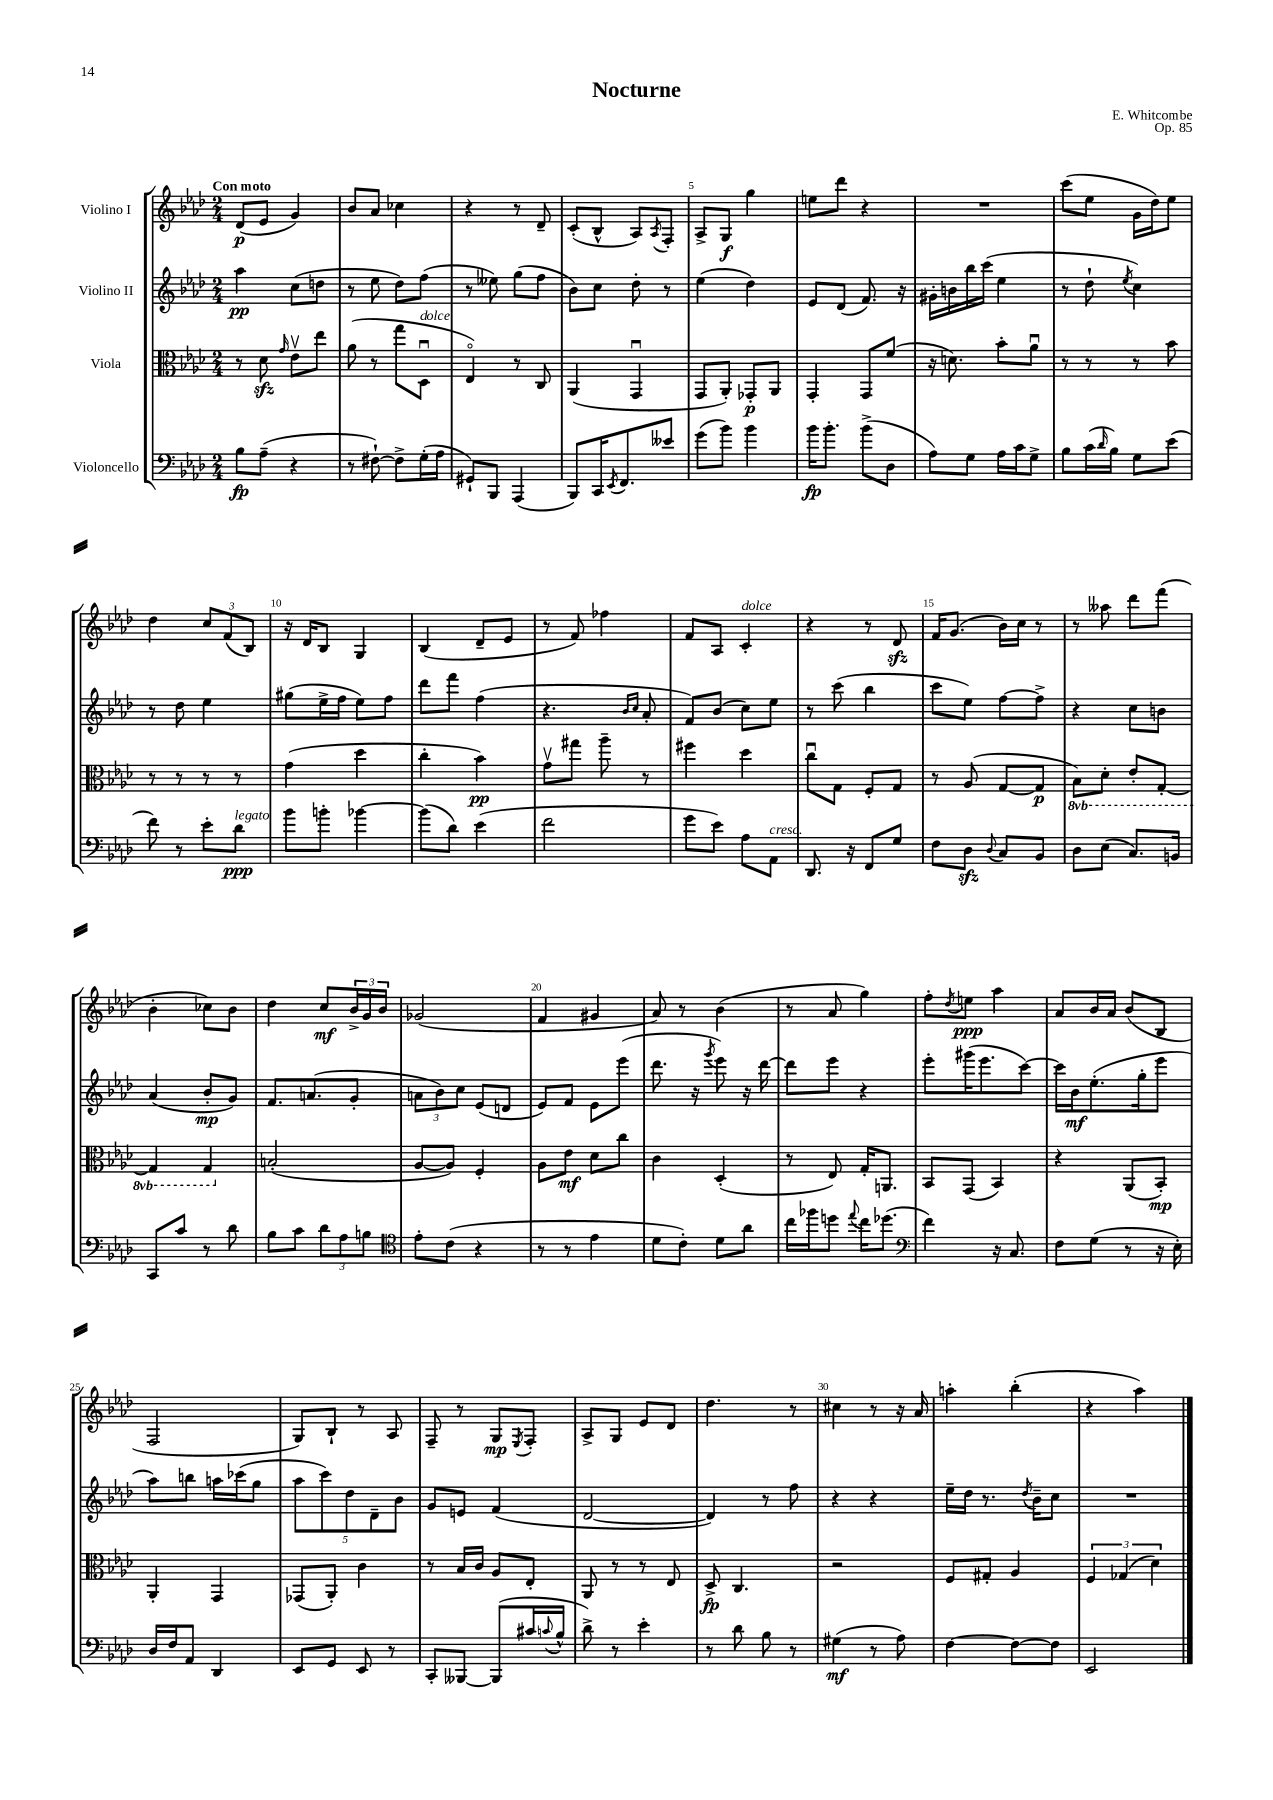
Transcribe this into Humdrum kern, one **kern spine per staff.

**kern	**kern	**kern	**kern
*staff4	*staff3	*staff2	*staff1
*clefF4	*clefC3	*clefG2	*clefG2
*k[b-e-a-d-]	*k[b-e-a-d-]	*k[b-e-a-d-]	*k[b-e-a-d-]
*M2/4	*M2/4	*M2/4	*M2/4
8B-	8r	4aa-	(8d-
(8A-~	8d-	.	8e-
.	16qqg	.	.
4r	8e-v	(8cc	4g)
.	8ee-	8dd	.
=	=	=	=
8r	(8a-	8r	8b-
[8F#`)	8r	8ee-	8a-
8F#^]	8gg	8dd-)	4cc-
(16G'	8D-u	(8ff	.
16A-	.	.	.
=	=	=	=
8GG#`)	4E-o)	8r	4r
8BBB-	.	8ee--)	.
(4AAA-	8r	(8gg	8r
.	8C	8ff	8d-~
=	=	=	=
8BBB-)	(4AA-	8b-)	(8c'
16CC	.	8cc	8B-^^
8qEE-	.	.	.
8.FF	.	.	.
.	4GGu	8dd-'	8A-)
.	.	.	8qA-
8e--	.	8r	8F'
=	=	=	=
(8g	8GG	(4ee-	8A-^
8b-)	8AA-')	.	8G
4b-	8GG-'	4dd-)	4gg
.	8AA-	.	.
=	=	=	=
16b-	4GG'	8e-	8ee
8.b-'	.	.	.
.	.	(8d-	8ddd-
(8b-^	8GG	8.f)	4r
8D-	(8f	.	.
.	.	16r	.
=	=	=	=
8A-)	16r	16g#'	2r
.	8.d)	16b	.
8G	.	16bb-	.
.	.	(16ccc	.
16A-	8b-'	4ee-	.
16c	.	.	.
8G^	8a-u	.	.
=	=	=	=
8B-	8r	8r	(8ccc
(16c	8r	8dd-`	8ee-
16qqd-	.	.	.
16B-)	.	.	.
.	.	8qee-	.
8G	8r	4cc)	16g
.	.	.	16dd-)
(8e-	8b-	.	8ee-
=	=	=	=
8f)	8r	8r	4dd-
8r	8r	8dd-	.
8e-'	8r	4ee-	12cc
.	.	.	(12f
8d-	8r	.	.
.	.	.	12B-)
=	=	=	=
8b-	(4g	(8gg#	16r
.	.	.	16d-
8b'	.	16ee-^	8B-
.	.	16ff	.
[4b-	4dd-	8ee-)	4G
.	.	8ff	.
=	=	=	=
(8b-]	4cc'	8ddd-	(4B-
8d-)	.	8fff	.
(4e-	4b-)	(4ff	8d-~
.	.	.	8e-
=	=	=	=
2f	8gv	4.r	8r
.	8gg#	.	8f)
.	8aa-~	.	4ff-
.	.	16qqb-	.
.	.	16qqcc	.
.	8r	8a-'	.
=	=	=	=
8g	4ff#	8f)	8f
8e-)	.	(8b-	8A-
8A-	4dd-	8cc)	4c'
8AA-	.	8ee-	.
=	=	=	=
8.DD-	8ccu	8r	4r
.	8G	(8ccc	.
16r	.	.	.
8FF	8F'	4bb-	8r
8G	8G	.	8d-
=	=	=	=
8F	8r	8ccc	16f
.	.	.	(8.g
8D-	(8A-	8ee-)	.
8qqD-	.	.	.
8C	[8G	[8ff	16b-)
.	.	.	16cc
8BB-	8G]	8ff^]	8r
=	=	=	=
8D-	8BB-)	4r	8r
(8E-	8D-'	.	8aa--
8.C)	8E-'	8cc	8ddd-
.	[8GG'	8b	(8fff
16BB	.	.	.
=	=	=	=
8CC	4GG]	(4a-	4b-'
8c	.	.	.
8r	4GG	8b-'	8cc-)
8d-	.	8g)	8b-
=	=	=	=
8B-	(2B'	8.f	4dd-
8c	.	.	.
.	.	(8.a	.
12d-	.	.	8cc
12A-	.	.	.
.	.	8g'	24b-^
12B	.	.	24g
.	.	.	24b-
=	=	=	=
*clefC4	*	*	*
8e-'	[8A-	12a	(2g-
.	.	12b-)	.
(8c	8A-])	.	.
.	.	12cc	.
4r	4F'	(8e-	.
.	.	8d	.
=	=	=	=
8r	8A-	8e-)	4f
8r	8e-	8f	.
4e-	8d-	8e-	4g#
.	8cc	(8eee-	.
=	=	=	=
8d-	4c	8.ddd-	8a-)
8c')	.	.	8r
.	.	16r	.
.	.	8qggg	.
8d-	(4D-'	8eee-)	(4b-
8a-	.	16r	.
.	.	[16ddd-	.
=	=	=	=
16cc	8r	8ddd-]	8r
16ff-	.	.	.
8dd	8E-)	8eee-	8a-
8qqee-	.	.	.
16cc	16G'	4r	4gg)
(8.dd-	8.AA	.	.
=	=	=	=
*clefF4	*	*	*
4f)	8BB-	8eee-'	8ff'
.	.	.	8qdd-
.	(8GG	(16ggg#	8ee
.	.	8.eee-	.
16r	4BB-)	.	4aa-
8.C	.	.	.
.	.	[8ccc)	.
=	=	=	=
8F	4r	16ccc]	8a-
.	.	16b-	.
(8G	.	(8.ee-'	16b-
.	.	.	16a-
8r	(8AA-	.	(8b-
.	.	16gg'	.
16r	8BB-')	8eee-	8B-
16E-')	.	.	.
=	=	=	=
16D-	4AA-'	8aa-)	2F
16F	.	.	.
8AA-	.	8bb	.
4DD-	4GG	16aa	.
.	.	(16ccc-	.
.	.	8gg	.
=	=	=	=
8EE-	(8GG-	10aa-	8G)
.	.	10ccc)	.
8GG	8AA-')	.	8B-`
.	.	10dd-	.
8EE-	4c	.	8r
.	.	10d-~	.
8r	.	.	8A-
.	.	10b-	.
=	=	=	=
8CC'	8r	8g	8F~
[8BBB--	16B-	8e	8r
.	16c	.	.
(8BBB--]	8A-	(4f	8G
.	.	.	8qE-
16c#	8E-'	.	8F'
8qqc	.	.	.
16B-^^	.	.	.
=	=	=	=
8d-^)	8AA-	[2d-	8A-^
8r	8r	.	8G
4e-'	8r	.	8e-
.	8E-	.	8d-
=	=	=	=
8r	8D-^	4d-])	4.dd-
8d-	4.C	.	.
8B-	.	8r	.
8r	.	8ff	8r
=	=	=	=
(4G#	2r	4r	4cc#
8r	.	4r	8r
8A-)	.	.	16r
.	.	.	16a-
=	=	=	=
[4F	8F	16ee-~	4aa'
.	.	16dd-	.
.	8G#'	8.r	.
8F_	4A-	.	(4bb-'
.	.	8qdd-	.
.	.	16b-~	.
8F]	.	8cc	.
=	=	=	=
2EE-	6F	2r	4r
.	(6G-	.	.
.	.	.	4aa-)
.	6d-)	.	.
==	==	==	==
*-	*-	*-	*-
